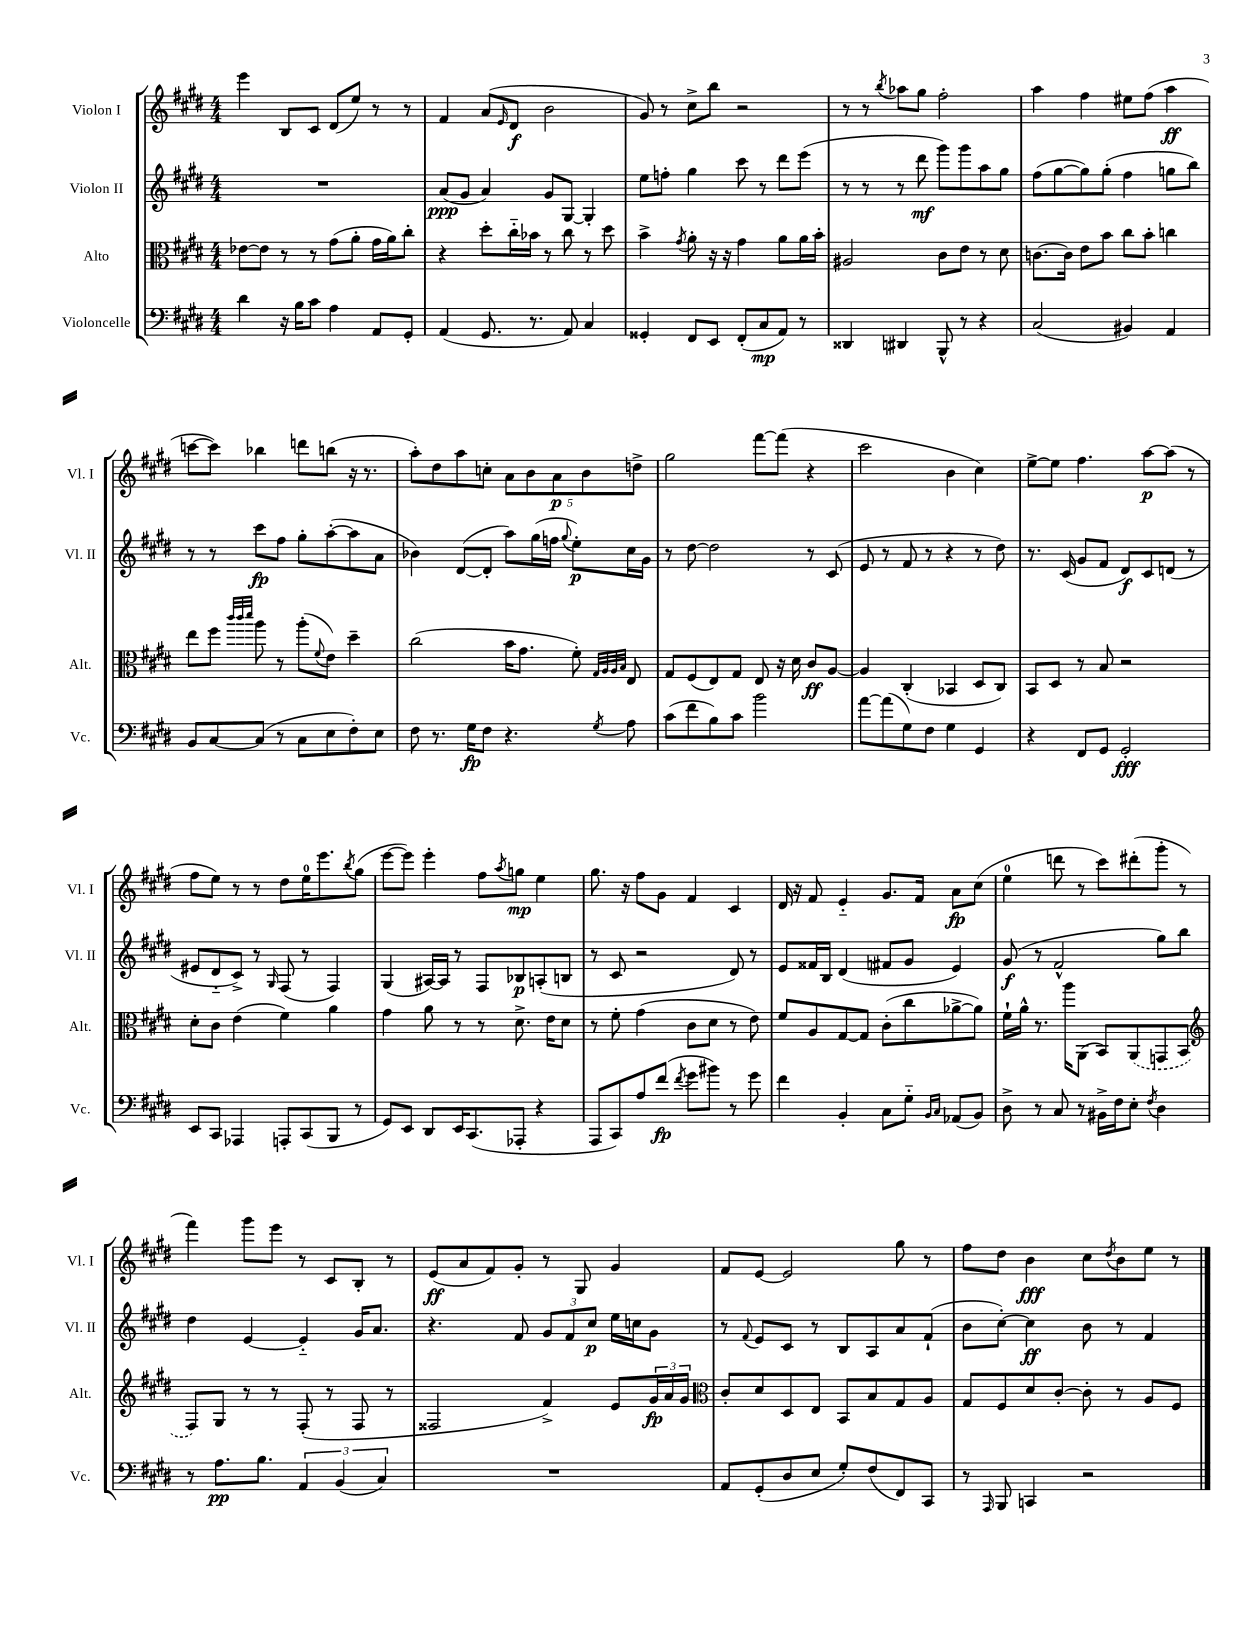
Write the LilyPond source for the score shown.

<<
\new StaffGroup <<
\new Staff = "s0" \with { instrumentName = "Violon I" shortInstrumentName = "Vl. I" } {
    \clef treble \key e \major \numericTimeSignature \time 4/4
    e'''4 b8 cis'8 dis'8( e''8) r8 r8 |
    fis'4 a'8( \grace { e'16 } dis'8\f b'2 |
    gis'8) r8 cis''8-> b''8 r2 |
    r8 r8 \acciaccatura { b''8 } aes''8 gis''8 fis''2-. |
    a''4 fis''4 eis''8 fis''8( a''4\ff |
    c'''8~ c'''8) bes''4 d'''8 b''8( r16 r8. |
    a''8-.) dis''8 a''8 c''8-. \tuplet 5/4 { a'8 b'8 a'8\p b'8 d''8-> } |
    gis''2 fis'''8~ fis'''8( r4 |
    cis'''2 b'4 cis''4) |
    e''8~-> e''8 fis''4. a''8~\p a''8( r8 |
    fis''8 e''8) r8 r8 dis''8 e''16-0 e'''8. \acciaccatura { b''8 } gis''8( |
    e'''8~ e'''8) e'''4-. fis''8 \acciaccatura { a''8 } g''8\mp e''4 |
    gis''8. r16 fis''8 gis'8 fis'4 cis'4 |
    dis'16 r16 fis'8 e'4-_ gis'8. fis'16 a'8\fp cis''8( |
    e''4-0 d'''8 r8 cis'''8) dis'''8-.( gis'''8-. r8 |
    fis'''4) gis'''8 e'''8 r8 cis'8 b8-. r8 |
    e'8\ff( a'8 fis'8) gis'8-. r8 gis8 gis'4 |
    fis'8 e'8~ e'2 gis''8 r8 |
    fis''8 dis''8 b'4\fff cis''8 \acciaccatura { dis''8 } b'8 e''8 r8 \bar "|." |
}
\new Staff = "s1" \with { instrumentName = "Violon II" shortInstrumentName = "Vl. II" } {
    \clef treble \key e \major \numericTimeSignature \time 4/4
    R1 |
    a'8\ppp( gis'8 a'4) gis'8 gis8~ gis4-. |
    e''8 f''8-. gis''4 cis'''8 r8 dis'''8 e'''8( |
    r8 r8 r8 dis'''8\mf gis'''8) gis'''8 a''8 gis''8 |
    fis''8( gis''8~ gis''8) gis''8-.( fis''4 g''8 b''8) |
    r8 r8 cis'''8\fp fis''8 gis''8-. a''8~-.( a''8 a'8 |
    bes'4) dis'8~( dis'8-. a''8) gis''16( f''16 \appoggiatura { gis''8 } e''8-.\p) cis''16 gis'16 |
    r8 dis''8~ dis''2 r8 cis'8( |
    e'8 r8 fis'8 r8 r4 r8 dis''8) |
    r8. cis'16( gis'8 fis'8 dis'8\f) cis'8 d'8( r8 |
    eis'8 dis'8-_ cis'8->) r8 \grace { gis16 } fis8( r8 fis4) |
    gis4( ais16~) ais16 r8 fis8 bes8\p a8-.( b8 |
    r8 cis'8 r2 dis'8) r8 |
    e'8 fisis'16 b16 dis'4( fis'8 gis'8 e'4) |
    gis'8\f( r8 fis'2-^ gis''8) b''8 |
    dis''4 e'4~ e'4-_ gis'16 a'8. |
    r4. fis'8 \tuplet 3/2 { gis'8 fis'8 cis''8\p } e''16 c''16 gis'8 |
    r8 \appoggiatura { fis'8 } e'8 cis'8 r8 b8 a8 a'8 fis'8-!( |
    b'8 cis''8~-.) cis''4\ff b'8 r8 fis'4 \bar "|." |
}
\new Staff = "s2" \with { instrumentName = "Alto" shortInstrumentName = "Alt." } {
    \clef alto \key e \major \numericTimeSignature \time 4/4
    ees'8~ ees'8 r8 r8 gis'8( a'8-. gis'16 a'16) cis''8-. |
    r4 dis''8-. cis''16-_ bes'16 r8 cis''8 r8 dis''8 |
    b'4-> \acciaccatura { gis'8 } a'8-. r16 r16 gis'4 a'8 a'16 b'16-. |
    ais2 cis'8 e'8 r8 dis'8 |
    c'8.~ c'16 e'8 b'8 cis''8 b'8-. c''4 |
    e''8 fis''8 \grace { cis'''32 cis'''32 dis'''32 } a''8 r8 a''8-.( \appoggiatura { fis'8 } e'8) dis''4-- |
    cis''2( b'16 gis'8. fis'8-.) \grace { gis32 a32 a32 b32 } e8 |
    gis8 fis8( e8) gis8 e8 r16 dis'16 cis'8\ff a8~ |
    a4 cis4-.( bes,4 dis8 cis8) |
    b,8 dis8 r8 b8 r2 |
    dis'8-. cis'8 e'4( fis'4) a'4 |
    gis'4 a'8 r8 r8 dis'8.-> e'16 dis'8 |
    r8 fis'8-. gis'4( cis'8 dis'8 r8 e'8) |
    fis'8 a8 gis8~ gis8 cis'8-.( cis''8 aes'8~-> aes'8) |
    fis'16-! a'16-^ r8. a''16 a,8( b,8) \once \slurDashed a,8( g,8 b,8 |
    \clef treble fis8) gis8 r8 r8 fis8-.( r8 fis8 r8 |
    fisis2 fis'4->) e'8 \tuplet 3/2 { gis'16\fp a'16 gis'16 } |
    \clef alto cis'8-. dis'8 dis8 e8 b,8 b8 gis8 a8 |
    gis8 fis8 dis'8 cis'8~-. cis'8-. r8 a8 fis8 \bar "|." |
}
\new Staff = "s3" \with { instrumentName = "Violoncelle" shortInstrumentName = "Vc." } {
    \clef bass \key e \major \numericTimeSignature \time 4/4
    dis'4 r16 b16 cis'8 a4 a,8 gis,8-. |
    a,4( gis,8. r8. a,8) cis4 |
    gisis,4-. fis,8 e,8 fis,8-.( cis8\mp a,8) r8 |
    disis,4 dis,4 b,,8-^ r8 r4 |
    cis2( bis,4) a,4 |
    b,8 cis8~ cis8( r8 cis8 e8 fis8-.) e8 |
    fis8 r8. gis16\fp fis8 r4. \acciaccatura { gis8 } a8 |
    cis'8( fis'8 b8) cis'8 b'2 |
    a'8~ a'8( gis8) fis8 gis4 gis,4 |
    r4 fis,8 gis,8 gis,2-.\fff |
    e,8 cis,8 aes,,4 a,,8-. cis,8( b,,8 r8 |
    gis,8) e,8 dis,8 e,16 cis,8.( aes,,8-. r4 |
    a,,8 cis,8) a8 fis'8\fp( \acciaccatura { fis'8 } gis'8 bis'8) r8 gis'8 |
    fis'4 b,4-. cis8 gis8-_ \grace { b,16 cis16 } aes,8( b,8) |
    dis8-> r8 cis8 r8 bis,16-> fis16 e8-. \acciaccatura { fis8 } dis4 |
    r8 a8.\pp b8. \tuplet 3/2 { a,4 b,4( cis4) } |
    R1 |
    a,8 gis,8-.( dis8 e8 gis8-.) fis8( fis,8) cis,8 |
    r8 \grace { a,,16 } b,,8 c,4 r2 \bar "|." |
}
>>
>>
\layout { \context { \Score \remove "Bar_number_engraver" } }
